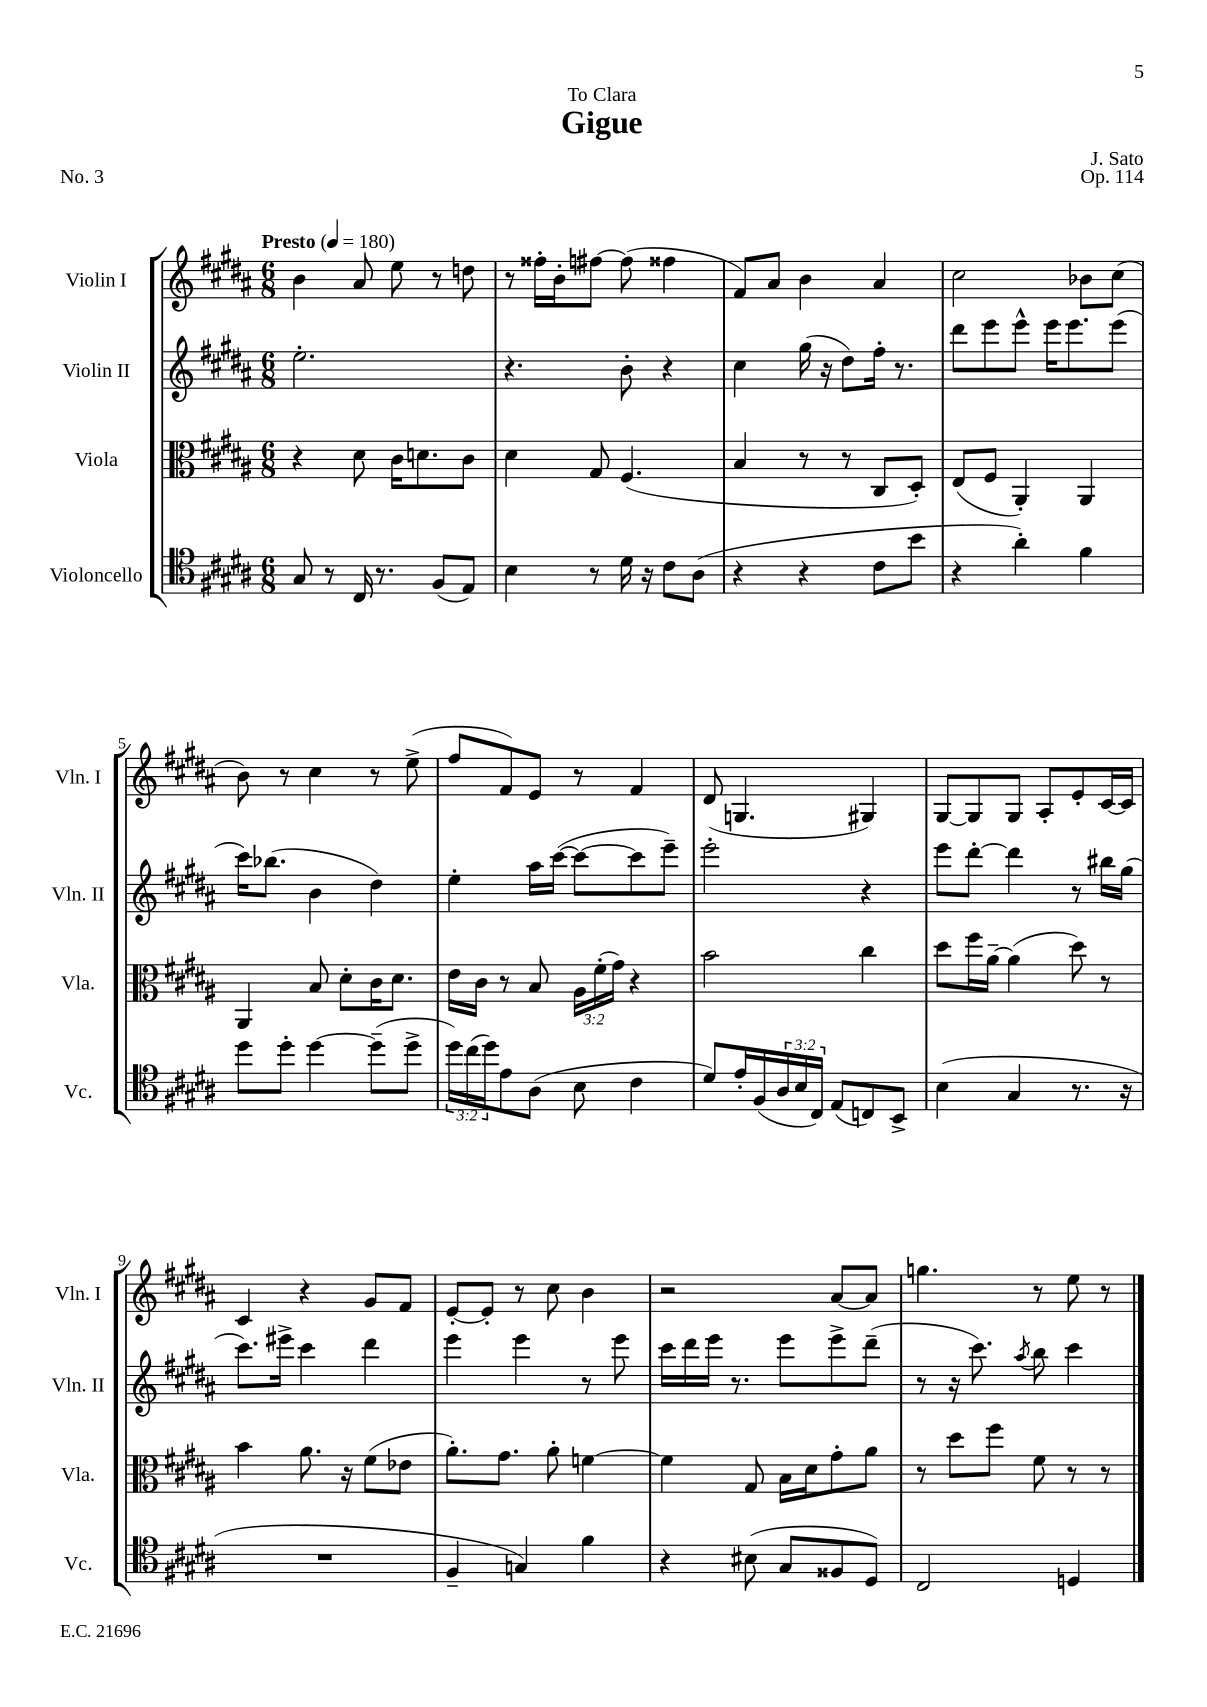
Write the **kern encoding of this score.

**kern	**kern	**kern	**kern
*staff4	*staff3	*staff2	*staff1
*clefC4	*clefC3	*clefG2	*clefG2
*k[f#c#g#d#a#]	*k[f#c#g#d#a#]	*k[f#c#g#d#a#]	*k[f#c#g#d#a#]
*M6/8	*M6/8	*M6/8	*M6/8
*MM180	*MM180	*MM180	*MM180
8G#	4r	2.ee'	4b
8r	.	.	.
16C#	8d#	.	8a#
8.r	.	.	.
.	16c#	.	8ee
.	8.d	.	.
(8F#	.	.	8r
8E)	8c#	.	8dd
=	=	=	=
4B	4d#	4.r	8r
.	.	.	16ff##'
.	.	.	16b'
8r	8G#	.	[8ff#
16d#	(4.F#	8b'	(8ff#]
16r	.	.	.
8c#	.	4r	4ff##
(8A#	.	.	.
=	=	=	=
4r	4B	4cc#	8f#)
.	.	.	8a#
4r	8r	(16gg#	4b
.	.	16r	.
.	8r	8dd#)	.
8c#	8C#	16ff#'	4a#
.	.	8.r	.
8b	8D#')	.	.
=	=	=	=
4r	(8E	8ddd#	2cc#
.	8F#	8eee	.
4a#')	4AA#')	8eee^^	.
.	.	16eee	.
.	.	8.eee	.
4f#	4AA#	.	8b-
.	.	(8eee	(8cc#
=	=	=	=
8dd#	4AA#	16ccc#)	8b)
.	.	(8.bb-	.
8dd#'	.	.	8r
[4dd#	8B	4b	4cc#
.	8d#'	.	.
(8dd#~]	16c#	4dd#)	8r
.	8.d#	.	.
8dd#^	.	.	(8ee^
=	=	=	=
24dd#)	16e	4ee'	8ff#
(24cc#	.	.	.
.	16c#	.	.
24dd#)	.	.	.
8e	8r	.	8f#)
(8A#	8B	16aa#	8e
.	.	([16ccc#	.
8B	24A#	8ccc#_	8r
.	(24f#'	.	.
.	24g#)	.	.
4c#	4r	8ccc#]	4f#
.	.	8eee~)	.
=	=	=	=
8d#)	2b	2eee'	(8d#
16e'	.	.	4.G
(16F#	.	.	.
24A#	.	.	.
24B	.	.	.
24C#)	.	.	.
(8E	.	.	.
8C)	4cc#	4r	4G#)
8BB^	.	.	.
=	=	=	=
(4B	8dd#	8eee	[8G#
.	16ff#	[8ddd#'	8G#]
.	[16a#~	.	.
4G#	(4a#]	4ddd#]	8G#
.	.	.	8A#'
8.r	8dd#)	8r	8e'
.	8r	16bb#	[16c#
16r	.	(16gg#	16c#]
=	=	=	=
2.r	4b	8.ccc#)	4c#
.	.	16eee#^	.
.	8.a#	4ccc#	4r
.	16r	.	.
.	(8f#	4ddd#	8g#
.	8e-	.	8f#
=	=	=	=
4F#~	8.a#')	4eee	[8e'
.	.	.	8e']
.	8.g#	.	.
4G)	.	4eee	8r
.	8a#'	.	8cc#
4f#	[4f	8r	4b
.	.	8eee	.
=	=	=	=
4r	4f]	16ccc#	2r
.	.	16ddd#	.
.	.	16eee	.
.	.	8.r	.
(8B#	8G#	.	.
8G#	16B	8eee	.
.	16d#	.	.
8F##	8g#'	8eee^	[8a#
8D#)	8a#	(8ddd#~	8a#]
=	=	=	=
2C#	8r	8r	4.gg
.	8dd#	16r	.
.	.	8.ccc#)	.
.	8ff#	.	.
.	.	8qaa#	.
.	8f#	8bb	8r
4D	8r	4ccc#	8ee
.	8r	.	8r
==	==	==	==
*-	*-	*-	*-
